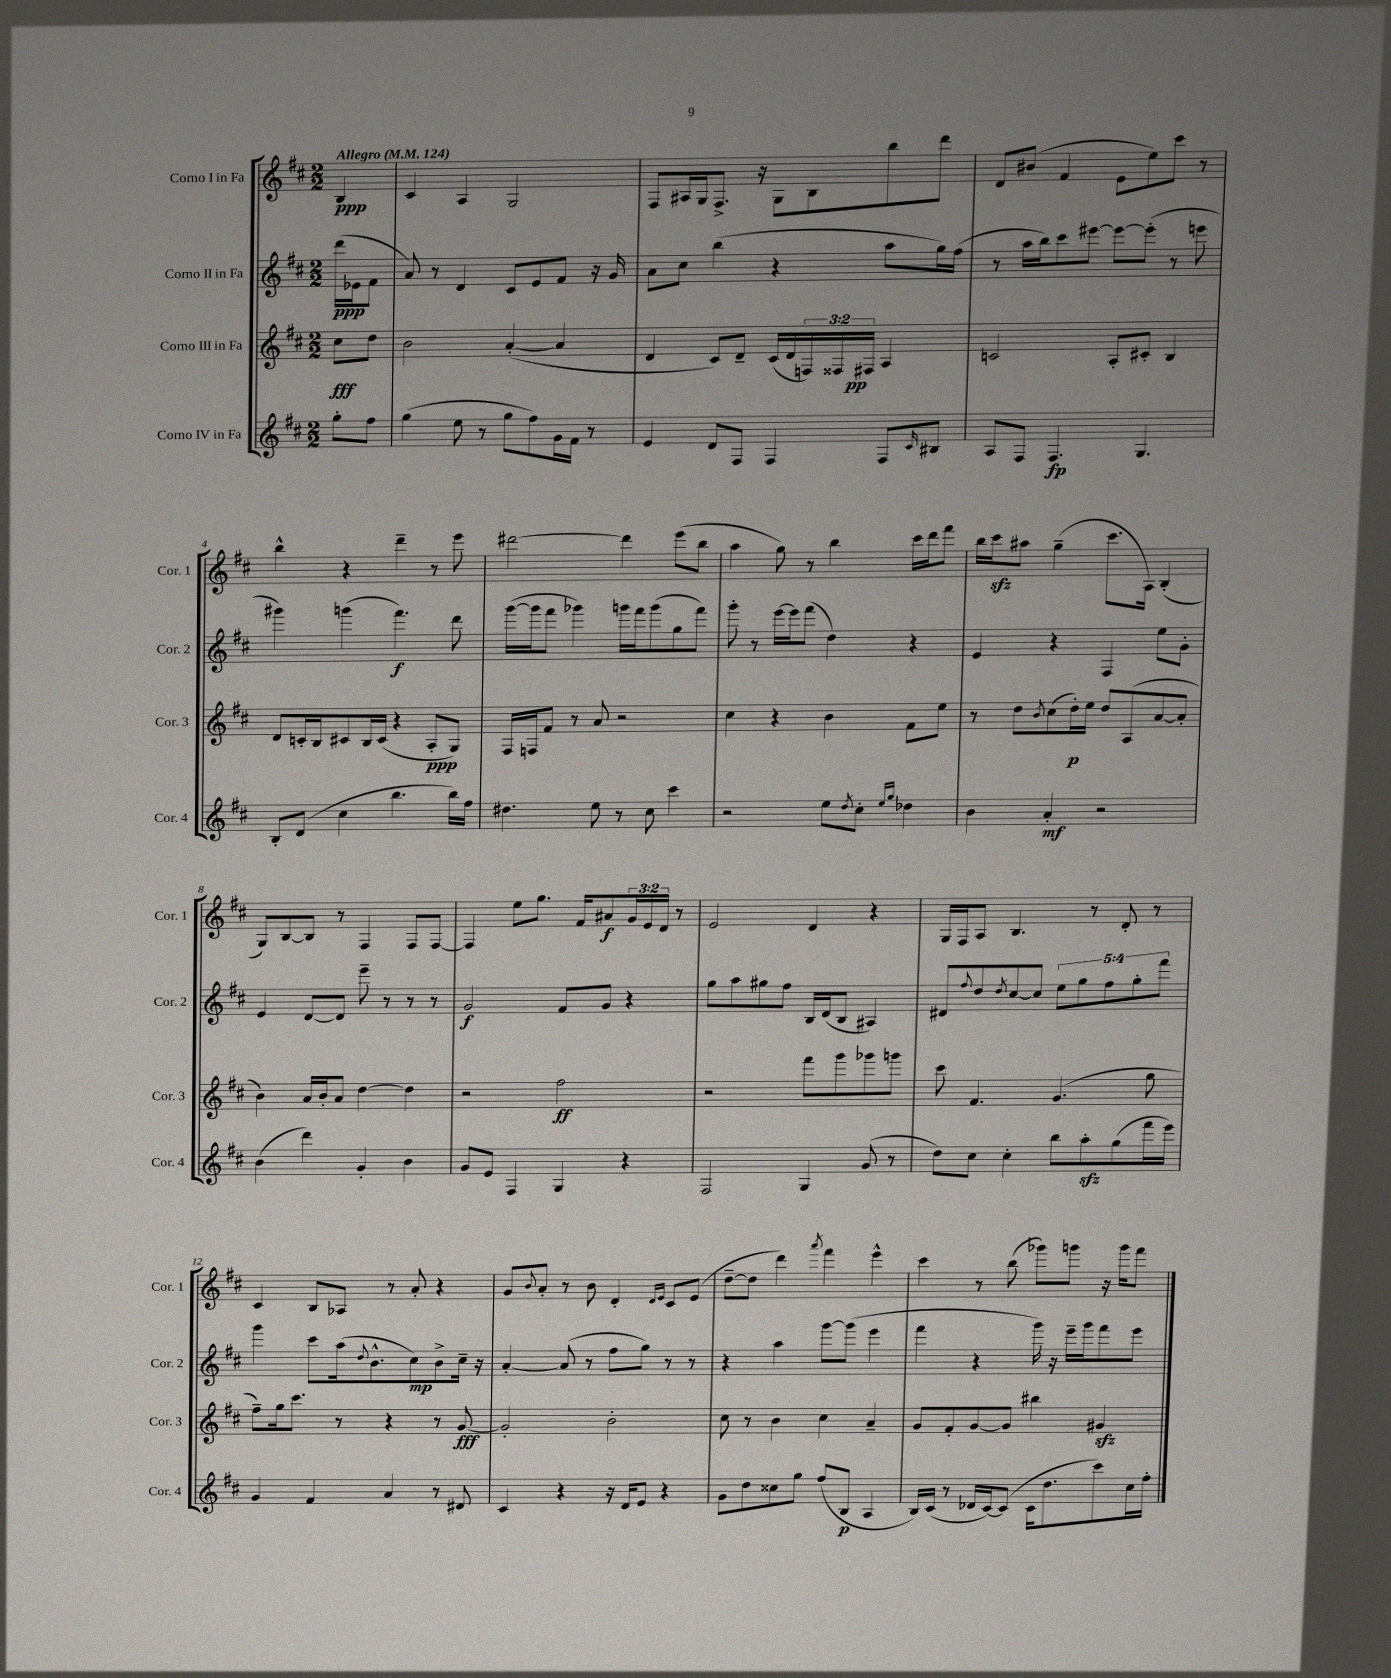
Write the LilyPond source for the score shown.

<<
\new StaffGroup <<
\new Staff = "s0" \with { instrumentName = "Corno I in Fa" shortInstrumentName = "Cor. 1" } {
    \clef treble \key d \major \numericTimeSignature \time 2/2 \override Staff.TupletNumber.text = #tuplet-number::calc-fraction-text \partial 4 \tempo "Allegro" 4 = 124
    b4\ppp |
    cis'4 a4 g2 |
    fis8 ais16 g16 fis8.-> r16 g8 b8 b''8 d'''8 |
    d'8 bis'8( fis'4 e'8 e''8) cis'''8 r8 |
    b''4-^ r4 d'''4-- r8 e'''8 |
    dis'''2~ dis'''4 e'''8( b''8 |
    a''4 g''8) r8 b''4 cis'''16 d'''16 fis'''8 |
    b''16 cis'''16\sfz ais''8 g''4--( cis'''8. a16) b4-.( |
    g8) b8~ b8 r8 fis4 fis8 fis8~ |
    fis4 e''8 g''8. fis'16 ais'8\f \tuplet 3/2 { g'16 e'16 d'16 } r8 |
    e'2 d'4 r4 |
    g16 fis16 a8 b4. r8 d'8-. r8 |
    cis'4 b8 aes8 r8 a'8-. r4 |
    g'8 \appoggiatura { b'8 } a'8-. r8 b'8 d'4-. \grace { d'16 e'16 } cis'8 e'8( |
    d''8~-- d''8 d'''4) \acciaccatura { a'''8 } fis'''4 e'''4-^ |
    cis'''4 r8 b''8( ges'''8) g'''8 r16 g'''16 fis'''8 \bar "|." |
}
\new Staff = "s1" \with { instrumentName = "Corno II in Fa" shortInstrumentName = "Cor. 2" } {
    \clef treble \key d \major \numericTimeSignature \time 2/2 \override Staff.TupletNumber.text = #tuplet-number::calc-fraction-text \partial 4
    d'''16\ppp( ees'16 fis'8 |
    a'8) r8 d'4 cis'8 e'8 fis'8 r16 g'16 |
    a'8 cis''8 b''4( r4 a''8 g''16) fis''16( |
    r8 a''16 b''16) cis'''8 eis'''8~ eis'''8~ eis'''8-.( r8 e'''8 |
    gis'''4) g'''4( fis'''4.\f) d'''8 |
    g'''16~( g'''16 fis'''8 ges'''4) g'''16 fis'''16 g'''8( g''8 fis'''8) |
    g'''8-. r8 e'''16~ e'''16 fis'''8( d''4) r4 |
    e'4 r4 fis4 e''8 g'8-. |
    e'4 d'8~ d'8 e'''8-- r8 r8 r8 |
    g'2\f fis'8 g'8 r4 |
    g''8 a''8 gis''8 fis''8 b16 d'16( b8 ais4) |
    dis'8 \appoggiatura { fis''8 } d''8 \acciaccatura { d''8 } cis''8~ cis''8 \tuplet 5/4 { e''8 g''8 fis''8 g''8-. fis'''8 } |
    g'''4 cis'''8 a''16( \appoggiatura { d''8 } b'8.-^ cis''8\mp) b'8-> cis''16-- r16 |
    a'4~-. a'8( r8 fis''8 g''8) r8 r8 |
    r4 a''4 g'''8~ g'''8( e'''4 |
    fis'''4 r4 g'''16) r16 e'''16-- g'''16 fis'''8 e'''8 \bar "|." |
}
\new Staff = "s2" \with { instrumentName = "Corno III in Fa" shortInstrumentName = "Cor. 3" } {
    \clef treble \key d \major \numericTimeSignature \time 2/2 \override Staff.TupletNumber.text = #tuplet-number::calc-fraction-text \partial 4
    cis''8\fff d''8 |
    b'2 a'4~-.( a'4 |
    d'4 cis'8) d'8-- cis'16( d'16 \tuplet 3/2 { f16) fisis16 fis16\pp } a4 |
    c'2 a8-. cis'8-. b4 |
    d'8 c'16-. b16 cis'8 b16 cis'16( r4 a8-.\ppp g8) |
    fis16 f16 fis'8 r8 a'8 r2 |
    cis''4 r4 b'4 fis'8 e''8 |
    r8 d''8 \acciaccatura { b'8 } cis''8( d''16-.\p) e''16 d''8 a8( a'8~ a'8-. |
    b'4) a'16 b'16-. a'8 d''4~ d''4 |
    r2 fis''2\ff |
    r2 fis'''8 g'''8 ges'''8 g'''8 |
    cis'''8 fis'4. g'4.( g''8 |
    fis''8--) g''16 cis'''8. r8 r4 r8 g'8~\fff |
    g'2-. b'2-. |
    cis''8 r8 b'4 cis''4 a'4-- |
    g'8 fis'8-. g'8~ g'8 bis''4 gis'4\sfz \bar "|." |
}
\new Staff = "s3" \with { instrumentName = "Corno IV in Fa" shortInstrumentName = "Cor. 4" } {
    \clef treble \key d \major \numericTimeSignature \time 2/2 \partial 4
    g''8-. fis''8 |
    g''4( e''8 r8 g''8 fis''8) g'16 fis'16 r8 |
    e'4 d'8 fis8 fis4 fis8 \grace { cis'16 } bis8 |
    a8 fis8 fis4.\fp g4. |
    b8-. d'8( cis''4 b''4. b''16) fis''16 |
    dis''4. e''8 r8 cis''8 cis'''4 |
    r2 e''8 \acciaccatura { d''8 } cis''8-. \grace { e''16 g''16 } des''4 |
    b'4 a'4-.\mf r2 |
    b'4( d'''4) g'4-. b'4 |
    g'8 e'8 fis4 g4 r4 |
    fis2 g4 g'8( r8 |
    d''8) cis''8 cis''4-. b''8 a''8-.\sfz g''8( fis'''16 e'''16) |
    g'4 fis'4 a'4 r8 dis'8 |
    cis'4 r4 r16 d'16 e'8 r4 |
    g'8 d''8 cisis''8 g''8 fis''8( b8\p a4 |
    b16) cis'16( r8 des'16 cis'16~) cis'8( cis'16 d''8. cis'''8) cis''16 fis''16-. \bar "|." |
}
>>
>>
